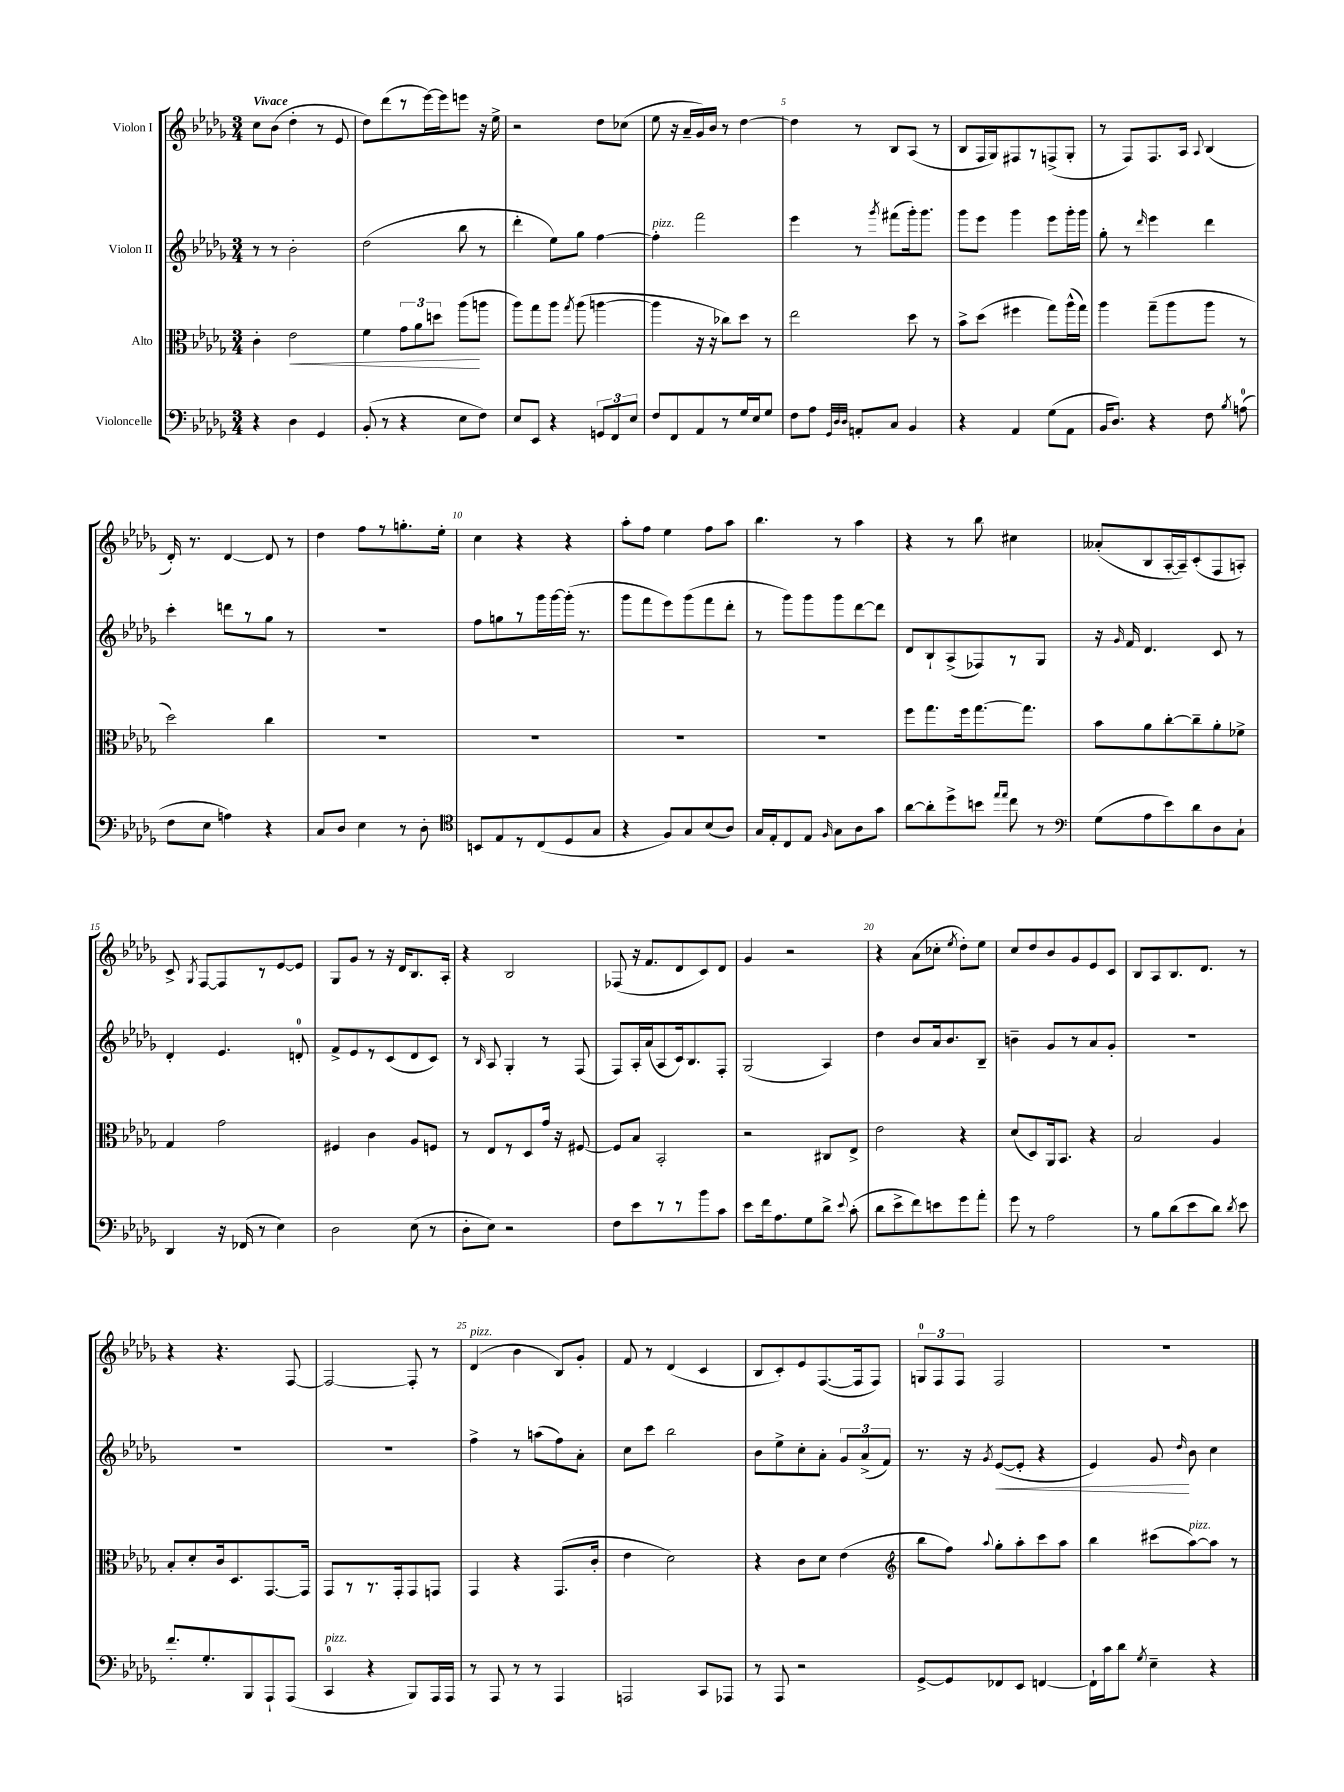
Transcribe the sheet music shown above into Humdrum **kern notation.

**kern	**kern	**kern	**kern
*staff4	*staff3	*staff2	*staff1
*clefF4	*clefC3	*clefG2	*clefG2
*k[b-e-a-d-g-]	*k[b-e-a-d-g-]	*k[b-e-a-d-g-]	*k[b-e-a-d-g-]
*M3/4	*M3/4	*M3/4	*M3/4
4r	4c'	8r	8cc
.	.	8r	(8b-
4D-	2e-	2b-'	4dd-'
4GG-	.	.	8r
.	.	.	8e-
=	=	=	=
(8BB-'	4f	(2dd-	8dd-)
8r	.	.	(8ddd-
4r	12g-	.	8r
.	12a-	.	.
.	.	.	[16eee-)
.	12dd	.	.
.	.	.	16eee-]
8E-	(8aa-	8bb-	8eee
8F)	8aa	8r	16r
.	.	.	16ee-^
=	=	=	=
8E-	8aa-)	4ddd-'	2r
8EE-	8gg-	.	.
4r	8aa-	8ee-)	.
.	8qgg-	.	.
.	(8aa-	8gg-	.
12GG	[4aa	[4ff	8dd-
12FF	.	.	.
.	.	.	(8cc-
12E-	.	.	.
=	=	=	=
8F	4aa]	4ff']	8ee-
8FF	.	.	16r
.	.	.	16a-~
8AA-	16r	2fff	16g-)
.	16r	.	16b-
8r	8cc-)	.	8r
16G-	8dd-	.	[4dd-
16E-	.	.	.
8G-	8r	.	.
=	=	=	=
8F	2ee-	4eee-	4dd-]
8A-	.	.	.
32qqGG-	.	.	.
32qqD-	.	.	.
32qqD-	.	.	.
8AA'	.	8r	8r
.	.	8qggg-	.
8C	.	(8fff#	8B-
4BB-	8dd-	16ggg-')	(8A-
.	.	8.ggg-	.
.	8r	.	8r
=	=	=	=
4r	8b-^	8ggg-	8B-
.	(8dd-	8eee-	16F
.	.	.	16G-)
4AA-	4ff#	4ggg-	8F#
.	.	.	8r
(8G-	8gg-)	8eee-	(8F^
8AA-	(16aa-^^	16ggg-'	8G-'
.	16gg-)	16ggg-	.
=	=	=	=
16BB-	4aa-	8gg-'	8r
8.D-)	.	.	.
.	.	8r	8F)
.	.	16qqddd-	.
4r	(8gg-~	4eee-	8.F
.	8aa-	.	.
.	.	.	16A-
.	.	.	8qqA-
8F	8aa-	4ddd-	(4B-
8qB-	.	.	.
(8A	8r	.	.
=	=	=	=
8F	2dd-)	4ccc'	16d-')
.	.	.	8.r
8E-	.	.	.
4A)	.	8ddd	[4d-
.	.	8r	.
4r	4cc	8gg-	8d-]
.	.	8r	8r
=	=	=	=
8C	2.r	2.r	4dd-
8D-	.	.	.
4E-	.	.	8ff
.	.	.	8r
8r	.	.	8.gg'
8D-'	.	.	.
.	.	.	16ee-'
=	=	=	=
*clefC4	*	*	*
8BB	2.r	8ff	4cc
8E-	.	8gg	.
8r	.	8r	4r
(8C	.	16ggg-	.
.	.	[16ggg-	.
8D-	.	(16ggg-']	4r
.	.	8.r	.
8G-	.	.	.
=	=	=	=
4r	2.r	8ggg-	8aa-'
.	.	8fff	8ff
8F)	.	8eee-)	4ee-
8G-	.	(8ggg-	.
(8B-	.	8fff	8ff
8A-)	.	8ddd-'	8aa-
=	=	=	=
16G-	2.r	8r	4.bb-
16E-'	.	.	.
8C	.	8ggg-)	.
8E-	.	8ggg-	.
16qqF	.	.	.
8G-	.	8ggg-	8r
8A-	.	[8ddd-	4aa-
8g-	.	8ddd-]	.
=	=	=	=
[8a-	8ff	8d-	4r
8a-']	8.gg-	8B-`	.
8dd-^	.	(8A-^	8r
.	16ff	.	.
8b	[8.gg-	8F-)	8bb-
16qqee-	.	.	.
16qqee-	.	.	.
8cc	.	8r	4cc#
.	8.gg-]	.	.
8r	.	8G-	.
=	=	=	=
*clefF4	*	*	*
(8G-	8b-	16r	(8a--'
.	.	16qqg-	.
.	.	16f	.
8A-	8a-	4.d-	8B-
8e-)	[8cc'	.	[16A-'
.	.	.	16A-~])
8d-	8cc~]	.	(8c'
8D-	8a-'	8c	8F
8C`	8f-^	8r	8A')
=	=	=	=
4DD-	4G-	4d-'	8c^
.	.	.	8qG-
.	.	.	[8F
16r	2g-	4.e-	8F]
(16FF-	.	.	.
8r	.	.	8r
4E-)	.	.	[8e-
.	.	8d'	8e-]
=	=	=	=
2D-	4F#	8f^	8G-
.	.	8e-	8g-
.	4c	8r	8r
.	.	(8c	16r
.	.	.	16d-
(8E-	8A-	8d-	8.B-
8r	8F	8c)	.
.	.	.	16A-'
=	=	=	=
8D-'	8r	8r	4r
.	.	16qqB-	.
8E-)	8E-	8A-	.
2r	8r	4G-'	2B-
.	8D-	.	.
.	16g-	8r	.
.	16r	.	.
.	[8F#	(8F	.
=	=	=	=
8F	8F#]	8F)	(8F-
8e-	8B-	16A-'	16r
.	.	(16a-	8.f
8r	2BB-'	8A-	.
8r	.	16c)	8d-
.	.	8.B-	.
8b-	.	.	8c)
8c	.	8F'	8d-
=	=	=	=
8e-	2r	(2G-	4g-
16f	.	.	.
8.A-	.	.	.
.	.	.	2r
8G-	.	.	.
8d-^	8C#	4A-)	.
8qqe-	.	.	.
(8c'	8E-^	.	.
=	=	=	=
8d-	2e-	4dd-	4r
8e-^	.	.	.
8f)	.	8b-	(8a-
8e	.	16a-	8cc-'
.	.	8.b-	.
.	.	.	8qee-
8g-	4r	.	8dd-')
8a-'	.	8B-~	8ee-
=	=	=	=
8g-	(8d-	4b~	8cc
8r	8D-)	.	8dd-
2A-	16AA-	8g-	8b-
.	8.BB-	.	.
.	.	8r	8g-
.	4r	8a-	8e-
.	.	8g-'	8c
=	=	=	=
8r	2B-	2.r	8B-
8B-	.	.	8A-
(8d-	.	.	8.B-
8e-	.	.	.
.	.	.	8.d-
8d-)	4A-	.	.
8qd-	.	.	.
8e-	.	.	8r
=	=	=	=
8.f'	8B-'	2.r	4r
.	8d-'	.	.
8.G-'	.	.	.
.	16c	.	4.r
.	8.D-	.	.
8BBB-	.	.	.
8AAA-`	[8.GG-	.	.
(8AAA-	.	.	[8F
.	16GG-]	.	.
=	=	=	=
4CC	8GG-	2.r	2F_
.	8r	.	.
4r	8.r	.	.
.	16GG-'	.	.
8BBB-)	8GG-	.	8F']
16AAA-	8GG	.	8r
16AAA-	.	.	.
=	=	=	=
8r	4GG-	4ff^	(4d-
8AAA-	.	.	.
8r	4r	8r	4b-
8r	.	(8aa	.
4AAA-	(8.GG-	8ff)	8B-)
.	.	8a-'	8g-'
.	16c'	.	.
=	=	=	=
2AAA	4e-	8cc	8f
.	.	8ccc	8r
.	2d-)	2bb-	(4d-
8CC	.	.	4c
8AAA-	.	.	.
=	=	=	=
8r	4r	8b-	8B-
8AAA-	.	8ee-^	8c')
2r	8c	8cc'	8e-
.	8d-	8a-'	([8.F
.	(4e-	12g-	.
.	.	.	16F]
.	.	(12a-^	.
.	.	.	8F)
.	.	12f)	.
=	=	=	=
*	*clefG2	*	*
[8GG-^	8bb-	8.r	12G
.	.	.	12F
8GG-]	8ff)	.	.
.	.	.	12F
.	.	16r	.
.	8qqaa-	8qg-	.
8FF-	8gg-'	([8e-	2F
8EE-	8aa-'	8e-']	.
[4FF	8ccc	4r	.
.	8aa-	.	.
=	=	=	=
16FF`]	4bb-	4e-)	2.r
16c	.	.	.
8d-	.	.	.
8qG-	.	.	.
4E-~	(8ccc#	8g-	.
.	.	16qqdd-	.
.	[8aa-)	8b-	.
4r	8aa-]	4cc	.
.	8r	.	.
==	==	==	==
*-	*-	*-	*-
